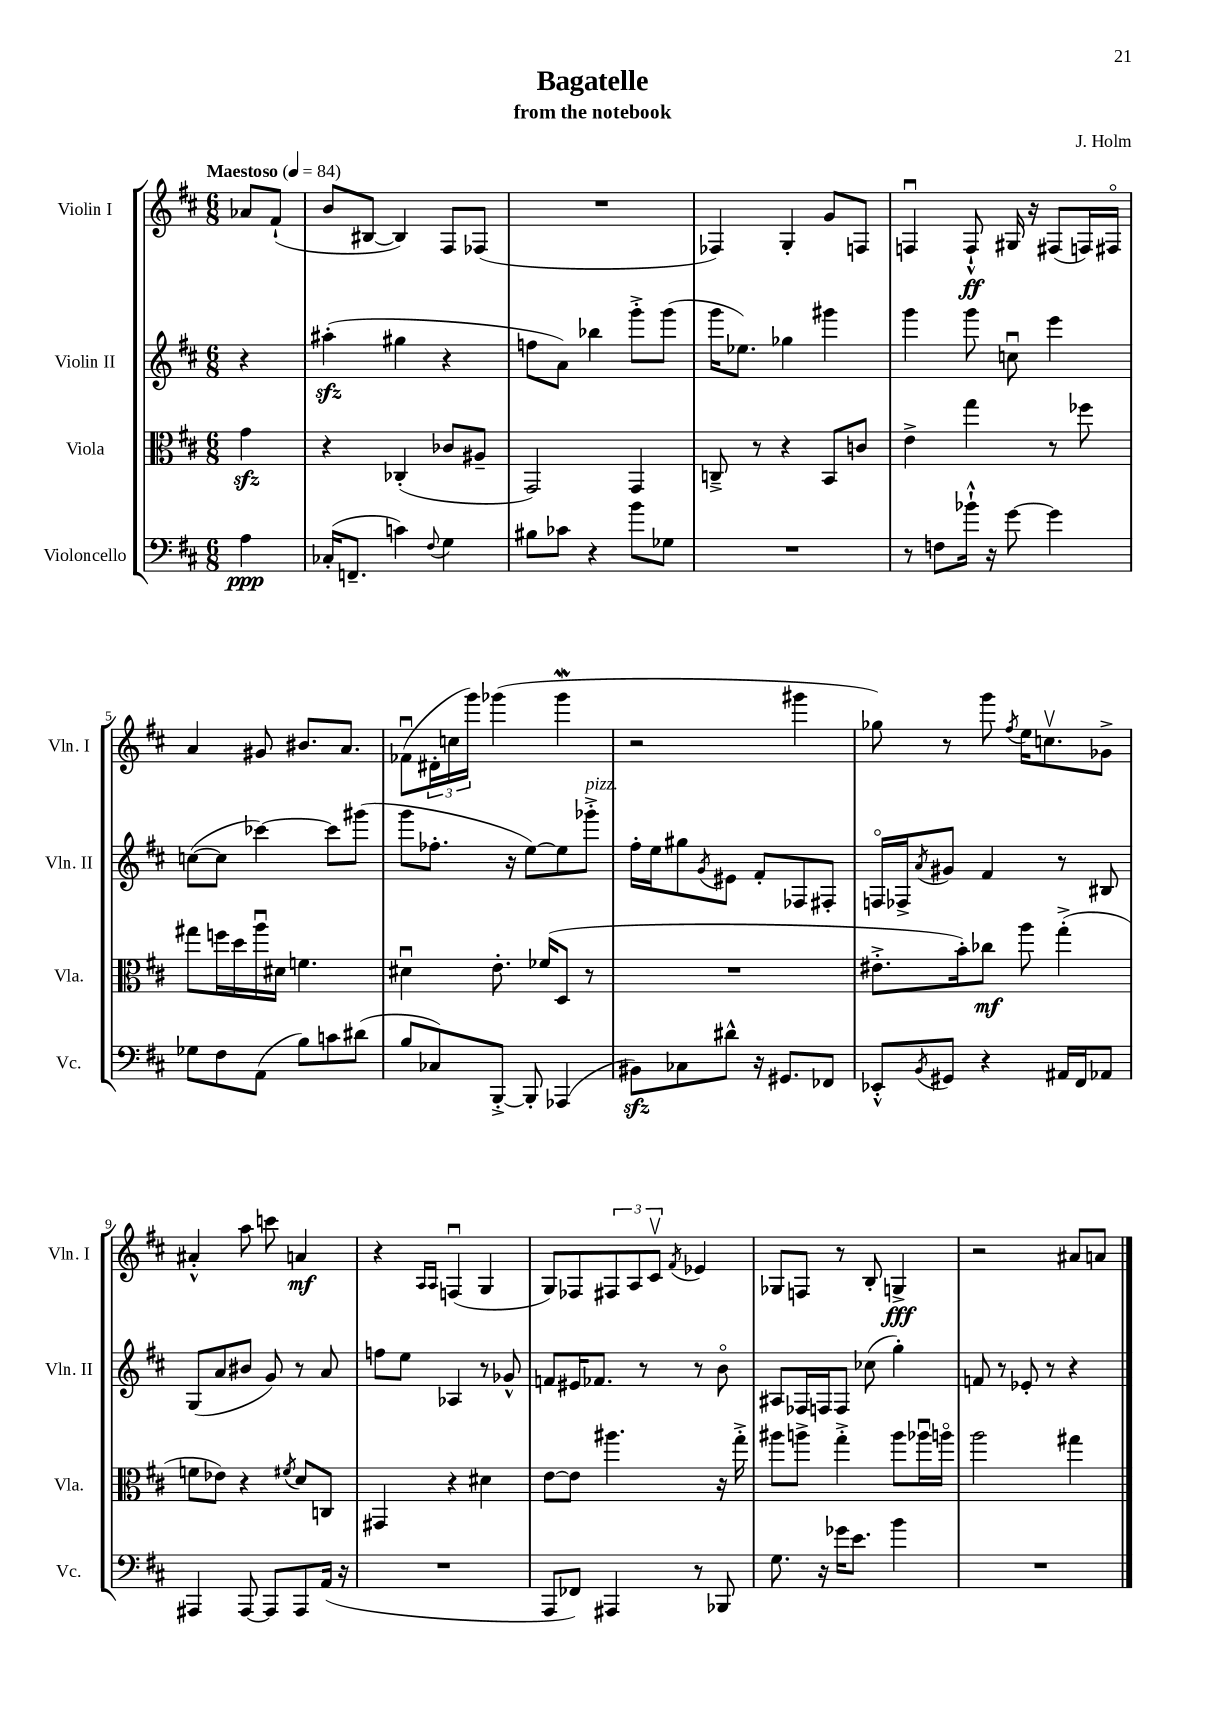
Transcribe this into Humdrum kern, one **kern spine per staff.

**kern	**kern	**kern	**kern
*staff4	*staff3	*staff2	*staff1
*clefF4	*clefC3	*clefG2	*clefG2
*k[f#c#]	*k[f#c#]	*k[f#c#]	*k[f#c#]
*M6/8	*M6/8	*M6/8	*M6/8
*MM84	*MM84	*MM84	*MM84
4A	4g	4r	8a-
.	.	.	(8f#`
=	=	=	=
(16C-'	4r	(4aa#'	8b
8.FF~	.	.	.
.	.	.	[8B#
4c)	(4C-'	4gg#	4B#])
8qqF#	.	.	.
4G	8c-	4r	8F#
.	8A#~	.	(8F-
=	=	=	=
8B#	2GG)	8ff	2.r
8c-	.	8a)	.
4r	.	4bb-	.
8b	4GG	8ggg'^	.
8G-	.	(8ggg	.
=	=	=	=
2.r	8C~^	16ggg	4F-)
.	.	8.ee-)	.
.	8r	.	.
.	4r	4gg-	4G'
.	8BB	4ggg#	8g
.	8c	.	8F
=	=	=	=
8r	4e^	4ggg	4Fu
8F	.	.	.
16b-`^^	4gg	8ggg	8F`^^
16r	.	.	.
[8g	.	8ccu	16G#
.	.	.	16r
4g]	8r	4eee	(8F#
.	8ff-	.	16F)
.	.	.	16F#o
=	=	=	=
8G-	8gg#	([8cc	4a
8F#	16ff	8cc]	.
.	16dd	.	.
(8AA	16aau	[4ccc-)	8g#
.	16d#	.	.
8B)	4.f	.	8.b#
8c	.	8ccc-]	.
.	.	.	8.a
(8d#	.	(8ggg#	.
=	=	=	=
8B	4d#u	8ggg	(8f-u
8C-)	.	8.ff-'	24d#'
.	.	.	24cc
.	.	.	24ggg)
[8BBB'^	8.e'	.	(4ggg-
.	.	16r	.
8BBB']	.	[8ee)	.
.	(16f-	.	.
(4AAA-	8D	8ee]	4ggg-
.	8r	8ggg-'^	.
=	=	=	=
8BB#)	2.r	16ff#'	2r
.	.	16ee	.
8C-	.	8gg#	.
.	.	8qg	.
8d#^^	.	8e#	.
16r	.	8f#'	.
8.GG#	.	.	.
.	.	8F-	4ggg#
8FF-	.	8F#'	.
=	=	=	=
8EE-'^^	8.e#'^	16Fo	8gg-)
.	.	16F-^	.
8qBB	.	8qa	.
8GG#	.	8g#	8r
.	16b')	.	.
4r	8cc-	4f#	8ggg
.	.	.	8qff#
.	8aa	.	16ee
.	.	.	8.ccv
16AA#	(4gg'^	8r	.
16FF#	.	.	.
8AA-	.	8B#	8g-^
=	=	=	=
4AAA#	8f	(8G	4a#'^^
.	8e-)	8a	.
[8AAA#	4r	8b#	8aa
8AAA#]	.	8g)	8ccc
.	8qf#	.	.
8AAA#	8d	8r	4a
(16AA	8C	8a	.
16r	.	.	.
=	=	=	=
2.r	4GG#	8ff	4r
.	.	8ee	.
.	.	.	16qqA
.	.	.	16qqA
.	4r	4A-	(4Fu
.	4d#	8r	4G
.	.	8g-^^	.
=	=	=	=
8AAA	[8e	8f	8G)
8FF-)	8e]	16e#	8F-
.	.	8.f-	.
4AAA#	4.aa#	.	12F#
.	.	.	12A
.	.	8r	.
.	.	.	12c#v
.	.	.	8qf#
8r	.	8r	4e-
8BBB-	16r	8bo	.
.	16gg'^	.	.
=	=	=	=
8.G	8aa#	8A#	8G-
.	8aa^	16F-	8F
16r	.	16F	.
16g-	4gg'^	8F	8r
8.e	.	.	.
.	.	(8cc-	8B'
4b	8aa	4gg')	4G^
.	16aa-u	.	.
.	16aao	.	.
=	=	=	=
2.r	2aa	8f	2r
.	.	8r	.
.	.	8e-'	.
.	.	8r	.
.	4gg#	4r	8a#
.	.	.	8a
==	==	==	==
*-	*-	*-	*-
